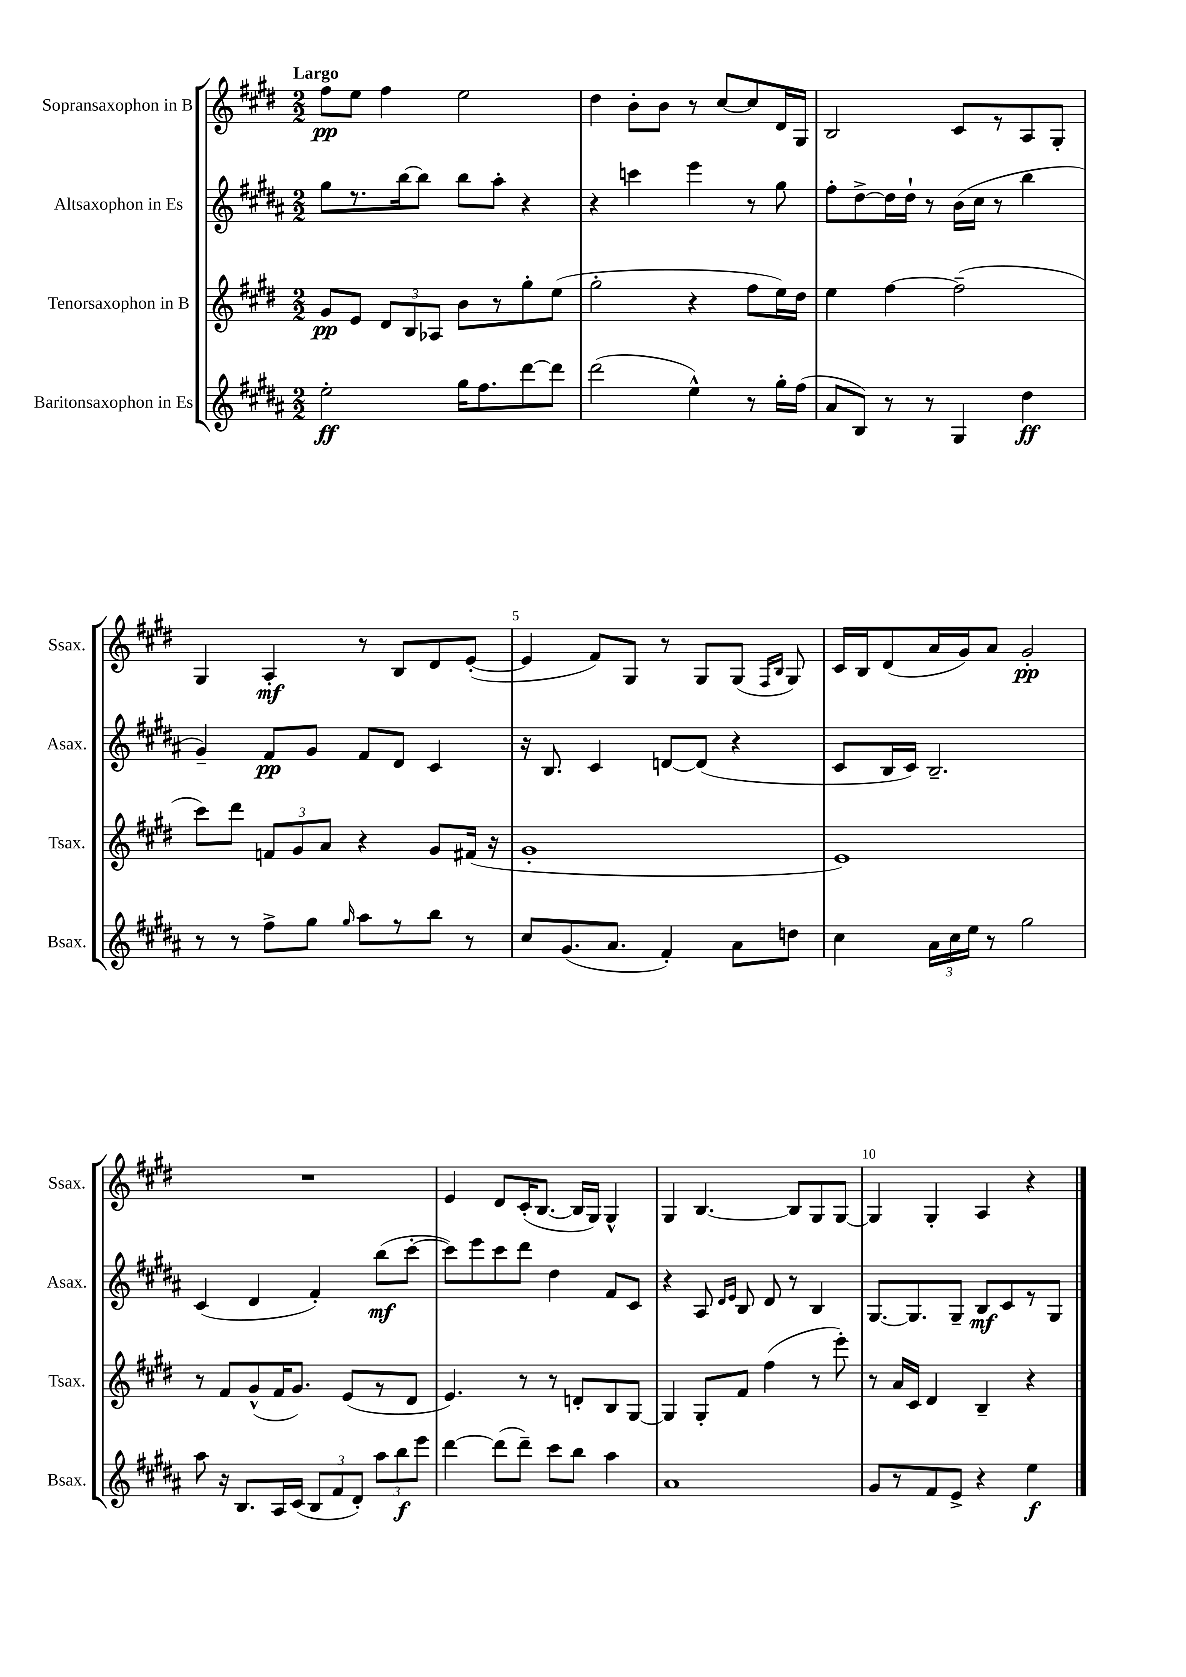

**kern	**kern	**kern	**kern
*staff4	*staff3	*staff2	*staff1
*clefG2	*clefG2	*clefG2	*clefG2
*k[f#c#g#d#a#]	*k[f#c#g#d#]	*k[f#c#g#d#a#]	*k[f#c#g#d#]
*M2/2	*M2/2	*M2/2	*M2/2
2ee'	8g#	8gg#	8ff#
.	8e	8.r	8ee
.	12d#	.	4ff#
.	.	[16bb	.
.	12B	.	.
.	.	8bb]	.
.	12A-	.	.
16gg#	8b	8bb	2ee
8.ff#	.	.	.
.	8r	8aa#'	.
[8ddd#	8gg#'	4r	.
8ddd#]	(8ee	.	.
=	=	=	=
(2ddd#	2gg#'	4r	4dd#
.	.	4ccc	8b'
.	.	.	8b
4ee^^)	4r	4eee	8r
.	.	.	[8cc#
8r	8ff#	8r	8cc#]
16gg#'	16ee)	8gg#	16d#
(16ff#	16dd#	.	16G#
=	=	=	=
8a#	4ee	8ff#'	2B
8B)	.	[8dd#^	.
8r	[4ff#	16dd#]	.
.	.	16dd#`	.
8r	.	8r	.
4G#	(2ff#~]	(16b	8c#
.	.	16cc#	.
.	.	8r	8r
4dd#	.	4bb	8A
.	.	.	8G#'
=	=	=	=
8r	8ccc#)	4g#~)	4G#
8r	8ddd#	.	.
8ff#^	12f	8f#	4A'
.	12g#	.	.
8gg#	.	8g#	.
.	12a	.	.
16qqgg#	.	.	.
8aa#	4r	8f#	8r
8r	.	8d#	8B
8bb	8g#	4c#	8d#
8r	(16f#	.	([8e'
.	16r	.	.
=	=	=	=
8cc#	1g#'	16r	4e]
.	.	8.B	.
(8.g#	.	.	.
.	.	4c#	8f#)
8.a#	.	.	.
.	.	.	8G#
4f#')	.	[8d	8r
.	.	(8d]	8G#
8a#	.	4r	(8G#
.	.	.	16qqF#
.	.	.	16qqB
8dd	.	.	8G#)
=	=	=	=
4cc#	1e)	8c#	16c#
.	.	.	16B
.	.	16B	(8d#
.	.	16c#)	.
24a#	.	2.B~	16a
24cc#	.	.	.
.	.	.	16g#)
24ee	.	.	.
8r	.	.	8a
2gg#	.	.	2g#'
=	=	=	=
8aa#	8r	(4c#	1r
16r	8f#	.	.
8.B	.	.	.
.	(8g#^^	4d#	.
16A#	16f#	.	.
(16c#	8.g#)	.	.
12B	.	4f#')	.
12f#	.	.	.
.	(8e	.	.
12d#')	.	.	.
12aa#	8r	(8bb	.
12bb	.	.	.
.	8d#	[8ccc#'	.
12eee	.	.	.
=	=	=	=
[4ddd#	4.e)	8ccc#])	4e
.	.	8eee	.
(8ddd#]	.	8ccc#	8d#
8ddd#~)	8r	8ddd#	(16c#'
.	.	.	[8.B
8ccc#	8r	4dd#	.
8bb	8d'	.	16B]
.	.	.	16G#)
4aa#	8B	8f#	4G#^^
.	[8G#	8c#	.
=	=	=	=
1a#	4G#]	4r	4G#
.	8G#'	8A#	[4.B
.	.	16qqd#	.
.	.	16qqe	.
.	8f#	8B	.
.	(4ff#	8d#	.
.	.	8r	8B]
.	8r	4B	8G#
.	8eee')	.	[8G#
=	=	=	=
8g#	8r	[8.G#	4G#]
8r	16a	.	.
.	16c#	8.G#]	.
8f#	4d#	.	4G#'
8e^	.	8G#~	.
4r	4B~	8B	4A
.	.	8c#	.
4ee	4r	8r	4r
.	.	8G#	.
==	==	==	==
*-	*-	*-	*-
